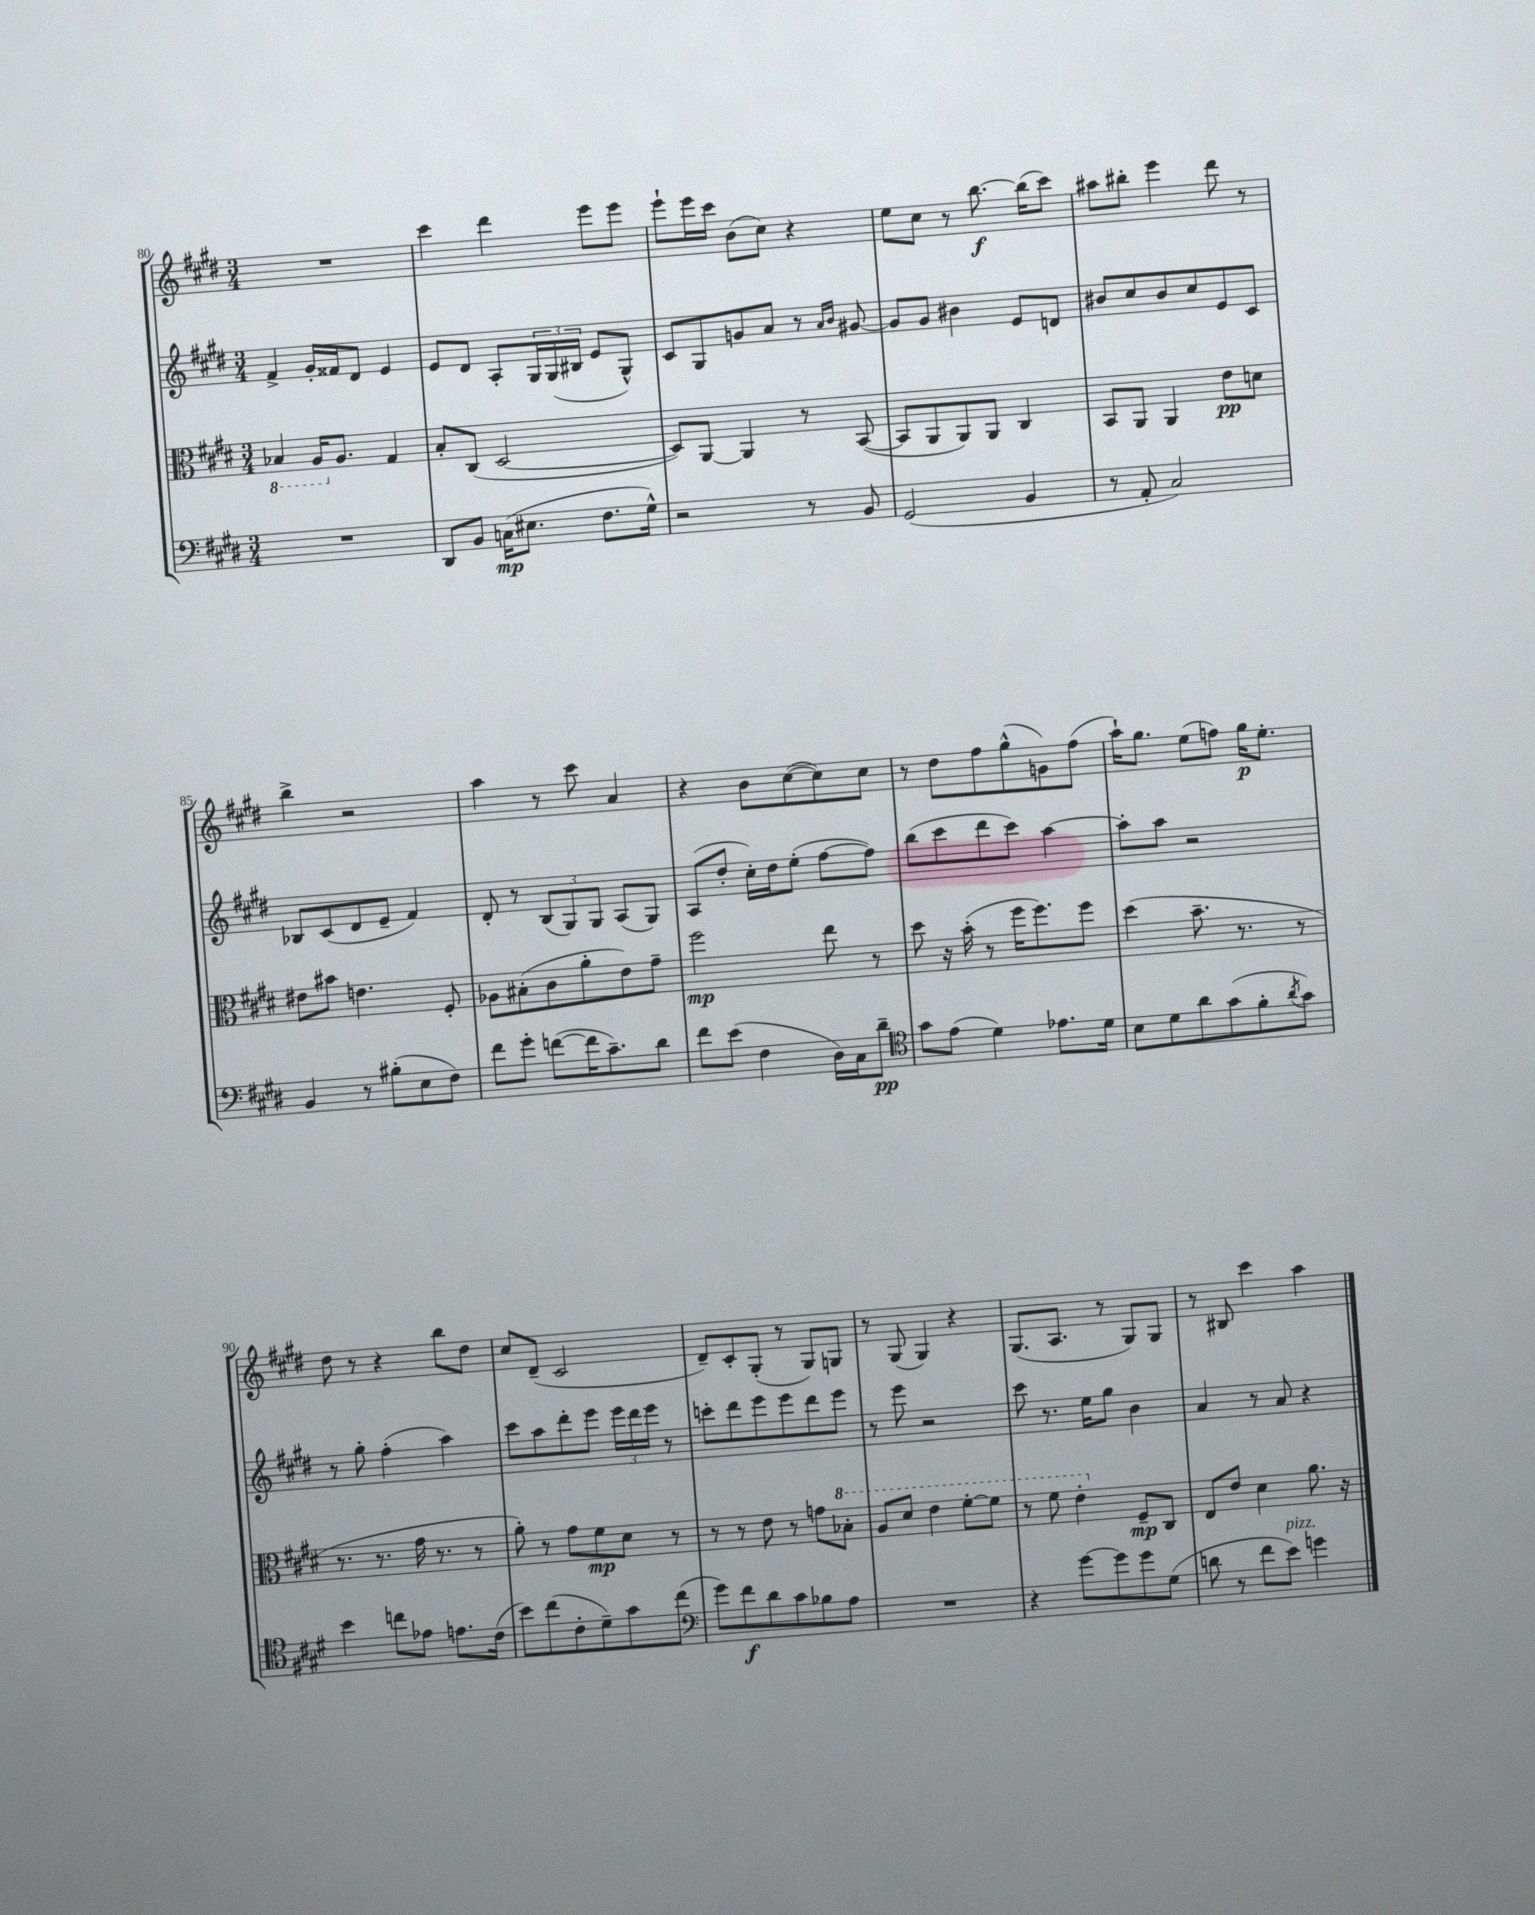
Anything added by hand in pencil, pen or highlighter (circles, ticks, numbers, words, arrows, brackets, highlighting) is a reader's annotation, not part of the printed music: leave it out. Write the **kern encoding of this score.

**kern	**kern	**kern	**kern
*staff4	*staff3	*staff2	*staff1
*clefF4	*clefC3	*clefG2	*clefG2
*k[f#c#g#d#]	*k[f#c#g#d#]	*k[f#c#g#d#]	*k[f#c#g#d#]
*M3/4	*M3/4	*M3/4	*M3/4
2.r	4BB-	4f#^	2.r
.	16AA	16g#'	.
.	8.A	16f##	.
.	.	8d#	.
.	4G#	4e	.
=	=	=	=
8DD#	8B'	8e	4ccc#
8BB	(8C#	8d#	.
(16C	[2D#	8A'	4ddd#
8.E#	.	.	.
.	.	24G#	.
.	.	(24G#	.
.	.	24B#	.
8.F#	.	8e	8eee
.	.	8G#^^)	8eee
16G#^^)	.	.	.
=	=	=	=
2r	8D#])	8c#	8eee`
.	[8AA	8G#	16eee
.	.	.	16ccc#
.	4AA]	8g	(8b
.	.	8a	8cc#)
8r	8r	8r	4r
.	.	16qqa	.
.	.	16qqb	.
8BB	([8BB	[8g#	.
=	=	=	=
(2GG#	8BB]	8g#]	8ee
.	8AA	8g#	8cc#
.	8AA)	4b#	8r
.	8AA	.	[8.bb
4BB	4C#	8e	.
.	.	.	(16bb]
.	.	8d	8ccc#)
=	=	=	=
8r	8BB	8b#	8aa#
8AA'	8AA	8cc#	8bb#'
2C#)	4AA	8b#	4eee
.	.	8cc#	.
.	8e	8e	8ddd#
.	8d	8c#	8r
=	=	=	=
4BB	8e#	8B-	4bb^
.	8b#	(8c#	.
8r	4.e	8d#	2r
(8B#'	.	8e~	.
8E	.	4f#)	.
8F#)	8F#'	.	.
=	=	=	=
8f#	8A-	8d#'	4aa
8g#'	(8B#'	8r	.
([8f	8c#	(12B	8r
.	.	12G#)	.
16f]	8a'	.	8ccc#
.	.	12G#	.
8.c#~)	.	.	.
.	8e)	(8A	4a
8d#	8g#~	8G#)	.
=	=	=	=
8f#	2ff#	(8A	4r
(8e	.	8dd#'	.
4F#	.	16cc#')	8b
.	.	16dd#	.
.	.	(8ee'	([8cc#
16D#)	8ee	[8ff#	8cc#])
16C#	.	.	.
8d#~	8r	8ff#])	8cc#
=	=	=	=
*clefC4	*	*	*
8g#	8dd#	(8bb	8r
(8e	16r	8ccc#	8dd#
.	(16b'	.	.
4d#)	8r	8ddd#	8ff#
.	16ff#	8ccc#)	(8gg#^^
.	8.ff#)	.	.
8.e-	.	[4aa	8g)
.	8ff#	.	(8ff#
16d#	.	.	.
=	=	=	=
8B	(4dd#	8aa']	16aa`)
.	.	.	8.gg#
8d#	.	8aa	.
8a	8.b~	2r	(8ee
(8g#	.	.	8ff)
.	8.r	.	.
8f#'	.	.	16gg#
.	.	.	8.ee'
8qa	.	.	.
8g#)	8r	.	.
=	=	=	=
4b	8.r	8r	8dd#
.	.	8gg#'	8r
.	8.r	.	.
8cc	.	(4ff#'	4r
8e-	16g#	.	.
.	8.r	.	.
8.e	.	4aa)	8bb
.	8r	.	8dd#
(16c#	.	.	.
=	=	=	=
8b)	8a')	8ccc#	8cc#
(8cc#	8r	8aa	(8d#~
8c#'	8g#	8ddd#'	2c#
8d#~)	8f#	8eee	.
8g#	8d#	24eee	.
.	.	24ddd#	.
.	.	24eee	.
(8cc#	8r	8r	.
=	=	=	=
*clefF4	*	*	*
8g#)	8r	8ccc'	8d#~)
8f#	8r	8ddd#	8c#'
8d#	8e	8eee	(8G#'
8c#	8r	8eee	8r
8B-	8g	8ddd#	8G#)
8A	8b-'	8eee	8G
=	=	=	=
2.r	8a	8r	8r
.	8dd#	8eee	(8G#
.	4ee	2r	4G#)
.	[8ff#'	.	4r
.	8ff#]	.	.
=	=	=	=
4r	8r	8ccc#	(8.G#
.	8ff#	8.r	.
.	.	.	8.A
[8g#	4ee'	.	.
.	.	16ee	.
8g#]	.	8gg#	8r
8g#	8F#~	4b	8G#)
(8G#	8C#	.	8G#
=	=	=	=
8d	8E	4a	8r
8r	8e	.	8B#
8f#	4d#	8r	4ccc#
8e)	.	8a	.
4g	8.a	4r	4aa
.	16r	.	.
==	==	==	==
*-	*-	*-	*-
